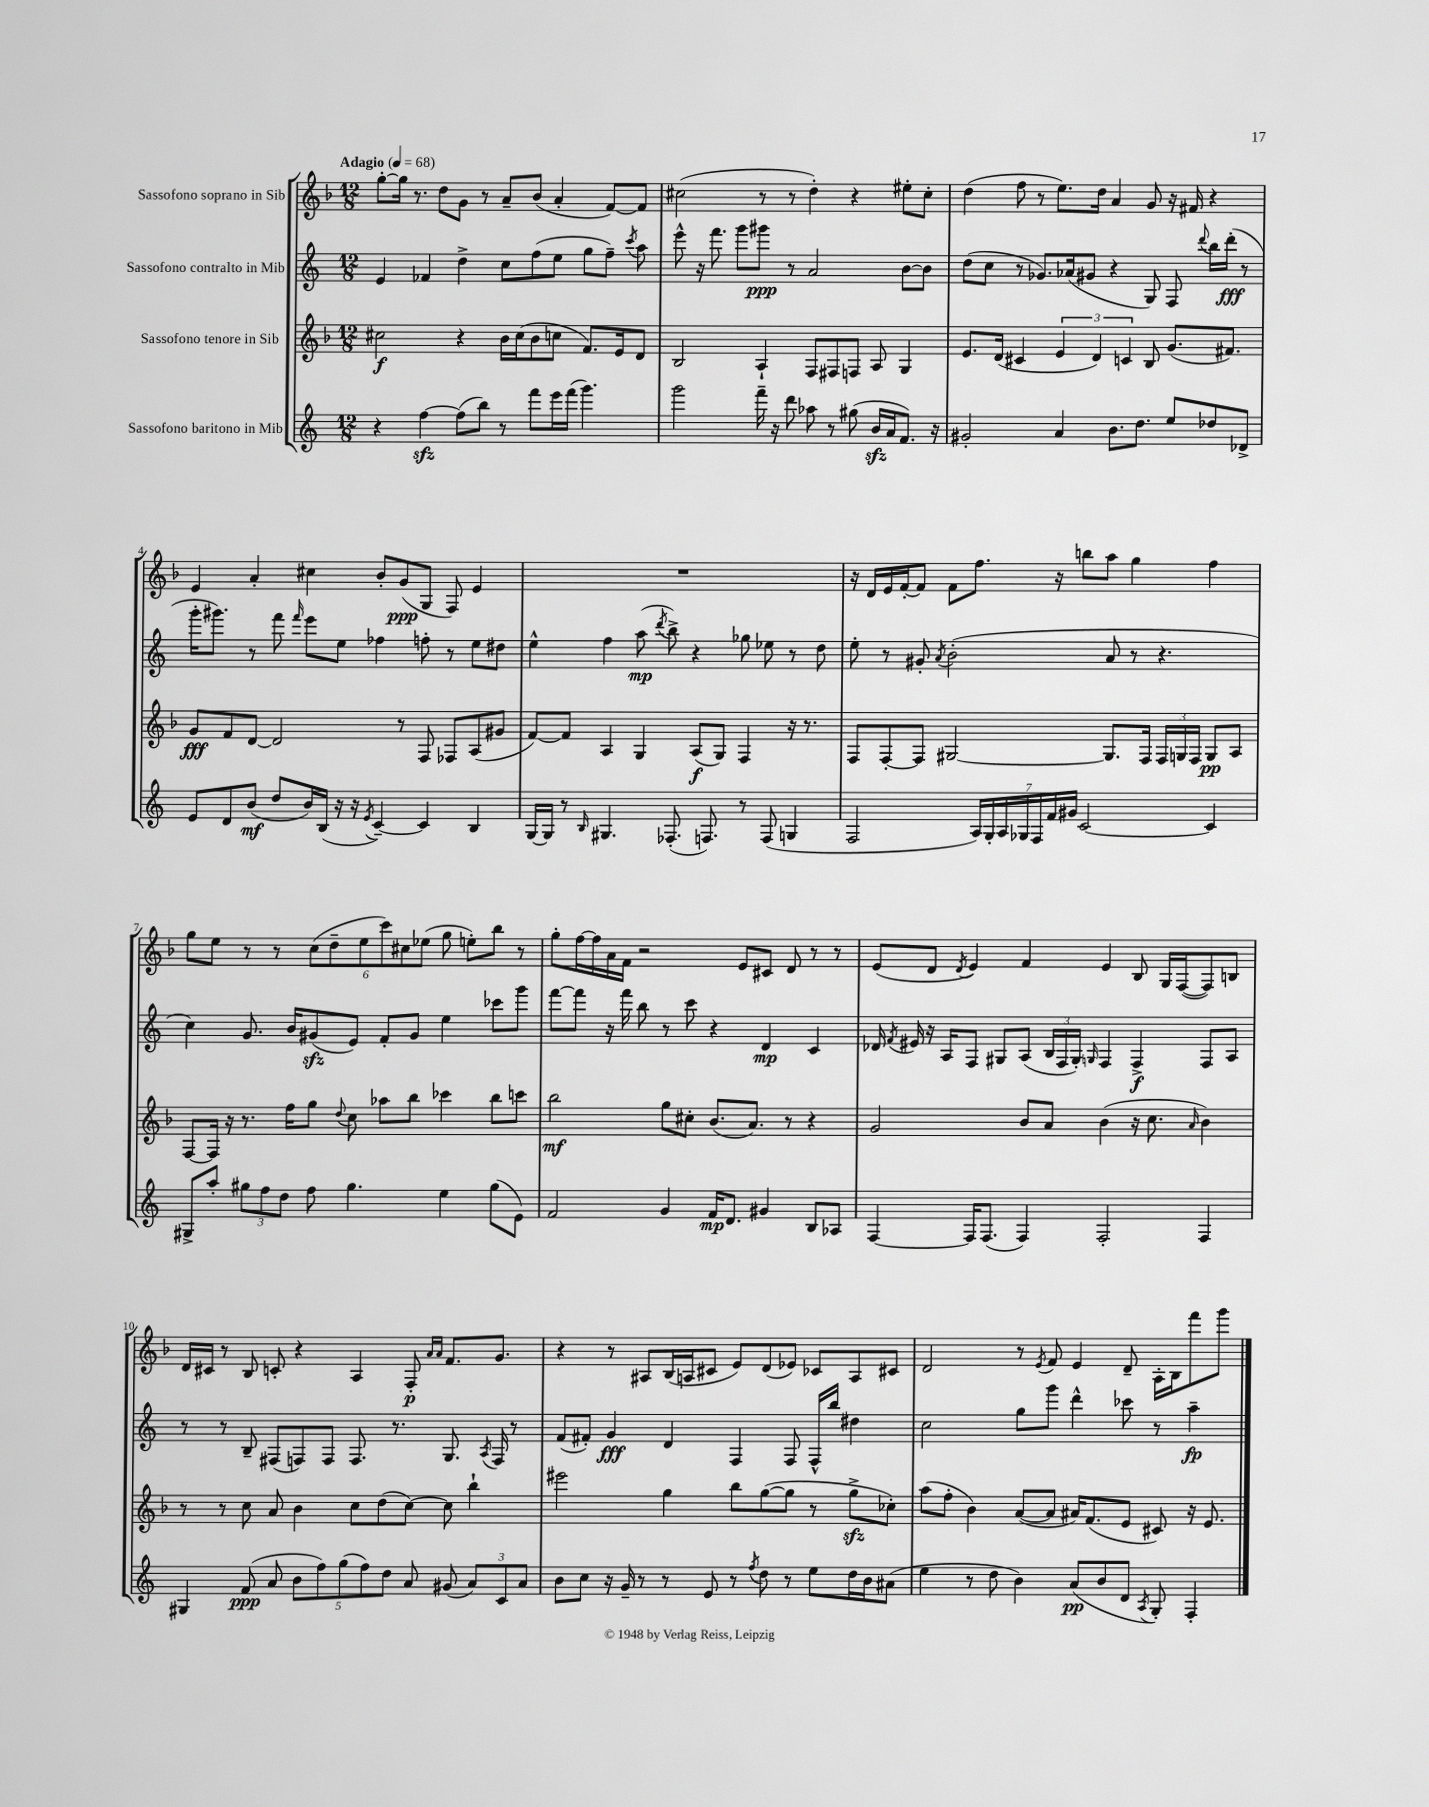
<<
\new StaffGroup <<
\new Staff = "s0" \with { instrumentName = "Sassofono soprano in Sib" } {
    \clef treble \key f \major \numericTimeSignature \time 12/8 \tempo "Adagio" 4 = 68
    \autoBeamOff g''8[~-. g''16] r8. d''8[ g'8] r8 a'8[-- bes'8]( a'4-. f'8[~) f'8] |
    cis''2( r8 r8 d''4-.) r4 eis''8[-. cis''8]-. |
    d''4( f''8 r8 e''8.[) d''16] a'4 g'8 r16 fis'16 r4 |
    e'4 a'4-. cis''4 bes'8[-. g'8\ppp( g8] f8) e'4 |
    R1. |
    r16 d'16[ e'16 f'16~-. f'8] f'8[ f''8.] r16 b''8[ a''8] g''4 f''4 |
    g''8[ e''8] r8 r8 \tuplet 6/4 { c''8[( d''8-- e''8 c'''8) cis''8 ees''8]( } g''8 e''8[-.) bes''8] r8 |
    g''8[-. f''16~ f''16 a'16 f'16] r2 e'8[ cis'8] d'8 r8 r8 |
    e'8[( d'8] \acciaccatura { d'8 } e'4) f'4 e'4 bes8 g16[ f16~( f8) b8] |
    d'16[ cis'16] r8 bes8 c'8-. r4 a4 f8-.\p \grace { a'16[ a'16] } f'8.[ g'8.] |
    r4 r8 ais8[ bes16( a16 cis'8] e'8[) d'8( ees'8]) ces'8[ a8 cis'8] |
    d'2 r8 \acciaccatura { e'8 } f'8 e'4 d'8-- a16[-. bes16 f'''8 g'''8] \bar "|." |
}
\new Staff = "s1" \with { instrumentName = "Sassofono contralto in Mib" } {
    \clef treble \key c \major \numericTimeSignature \time 12/8
    \autoBeamOff e'4 fes'4 d''4-> c''8[ f''8( e''8] g''8[ f''8]--) \acciaccatura { c'''8 } a''8 |
    e'''8-^ r16 f'''8. g'''8[ gis'''8]\ppp r8 a'2 b'8[~ b'8] |
    d''8[( c''8] r8 ges'8.[) aes'16( gis'8] r4 g8) f8 \appoggiatura { d'''8 } b''16[ d'''16]-.\fff( r8 |
    g'''16[-. gis'''8.]) r8 f'''8 \grace { f'''16 } e'''8[ e''8] fes''4 f''8-. r8 e''8[ dis''8] |
    e''4-^ f''4 a''8\mp( \acciaccatura { d'''8 } b''8->) r4 ges''8 ees''8 r8 d''8 |
    e''8-. r8 gis'8-. \acciaccatura { a'8 } b'2-.( a'8 r8 r4. |
    c''4) g'8. b'16[ gis'8\sfz( e'8]) f'8[-. gis'8] e''4 ces'''8[ g'''8] |
    f'''8[~ f'''8] r16 f'''16 b''8 r8 c'''8 r4 d'4\mp c'4 |
    des'16 \acciaccatura { f'8 } eis'16 r16 a16[ f8] gis8[ a8]( \tuplet 3/2 { b16[ f16 gis16]-.) } \grace { g16 } f4 f4->\f f8[ a8] |
    r8 r8 b8-- fis8[( f8) f8] f8. r8. g8. \acciaccatura { a8 } f16 r8 |
    f'8[( fis'8]-.) g'4\fff d'4 f4 f8 f16[-^ b''16] dis''4 |
    c''2 g''8[ g'''8] d'''4-^ ces'''8 r8 a''4--\fp \bar "|." |
}
\new Staff = "s2" \with { instrumentName = "Sassofono tenore in Sib" } {
    \clef treble \key f \major \numericTimeSignature \time 12/8
    \autoBeamOff cis''2\f r4 bes'16[ cis''16( bes'8 c''8] f'8.[) e'16 d'8] |
    bes2 a4-! f8[ fis8 f8] a8 g4 |
    e'8.[ d'16]( cis'4 \tuplet 3/2 { e'4 d'4) c'4 } bes8 g'8.[( fis'8.]) |
    g'8[\fff f'8 d'8]~ d'2 r8 f8 fes8[ a8( gis'8] |
    f'8[~) f'8] a4 g4 a8[\f( g8]) f4 r16 r8. |
    f8[ f8~-. f8] gis2~ gis8.[ f16] \tuplet 3/2 { f16[ g16 f16] } g8[\pp a8] |
    f8[~ f16] r16 r8. f''16[ g''8] \appoggiatura { d''8 } c''8 aes''8[ bes''8] ces'''4 bes''8[ c'''8] |
    bes''2\mf g''8[ cis''8]-. bes'8.[( a'8.]) r8 r4 |
    g'2 bes'8[ a'8] bes'4( r16 c''8. \grace { a'16 } bes'4) |
    r8 r8 c''8 a'8 bes'4 c''8[ d''8( c''8]~) c''8 bes''4-! |
    eis'''2 g''4 bes''8[ g''8~( g''8] r8 g''8[->\sfz ces''8]-.) |
    a''8[( f''8]-. bes'4) a'8[~( a'8] ais'16[) f'8.( e'8] cis'8) r16 e'8. \bar "|." |
}
\new Staff = "s3" \with { instrumentName = "Sassofono baritono in Mib" } {
    \clef treble \key c \major \numericTimeSignature \time 12/8
    \autoBeamOff r4 f''4~\sfz f''8[( b''8]) r8 f'''8[ e'''16 f'''16]( g'''4.) |
    g'''2 f'''16-- r16 d'''8 aes''8 r8 gis''8( b'16[\sfz a'16 f'8.]) r16 |
    gis'2-. a'4 b'8.[ d''8.] e''8[ des''8 des'8]-> |
    e'8[ d'8 b'8]\mf( d''8[ b'16) b16]( r16 r16 \acciaccatura { e'8 } c'4~--) c'4 b4 |
    g16[~ g16] r8 \grace { b16 } gis4. fes8.-.( f8.) r8 f8( g4 |
    f2 \tuplet 7/4 { a16[) g16-. a16 ges16 f16 f'16 gis'16] } c'2~ c'4 |
    gis8[-> a''8]-. \tuplet 3/2 { gis''8[ f''8 d''8] } f''8 gis''4. e''4 gis''8[( e'8]) |
    f'2 g'4 f'16[\mp d'8.] gis'4 b8[ aes8] |
    f4~ f16[ f8.]( f4) f2-. f4 |
    gis4 f'8\ppp( a'8 \tuplet 5/4 { b'8[ f''8) g''8( f''8) d''8] } a'8 gis'8( \tuplet 3/2 { a'8[) c'8 a'8] } |
    b'8[ c''8] r16 g'16-- r8 r8 e'8 r8 \acciaccatura { f''8 } d''8 r8 e''8[ d''16 b'16 ais'8]( |
    e''4 r8 d''8 b'4) a'8[\pp( b'8 d'8] \acciaccatura { a8 } g8-.) f4-. \bar "|." |
}
>>
>>
